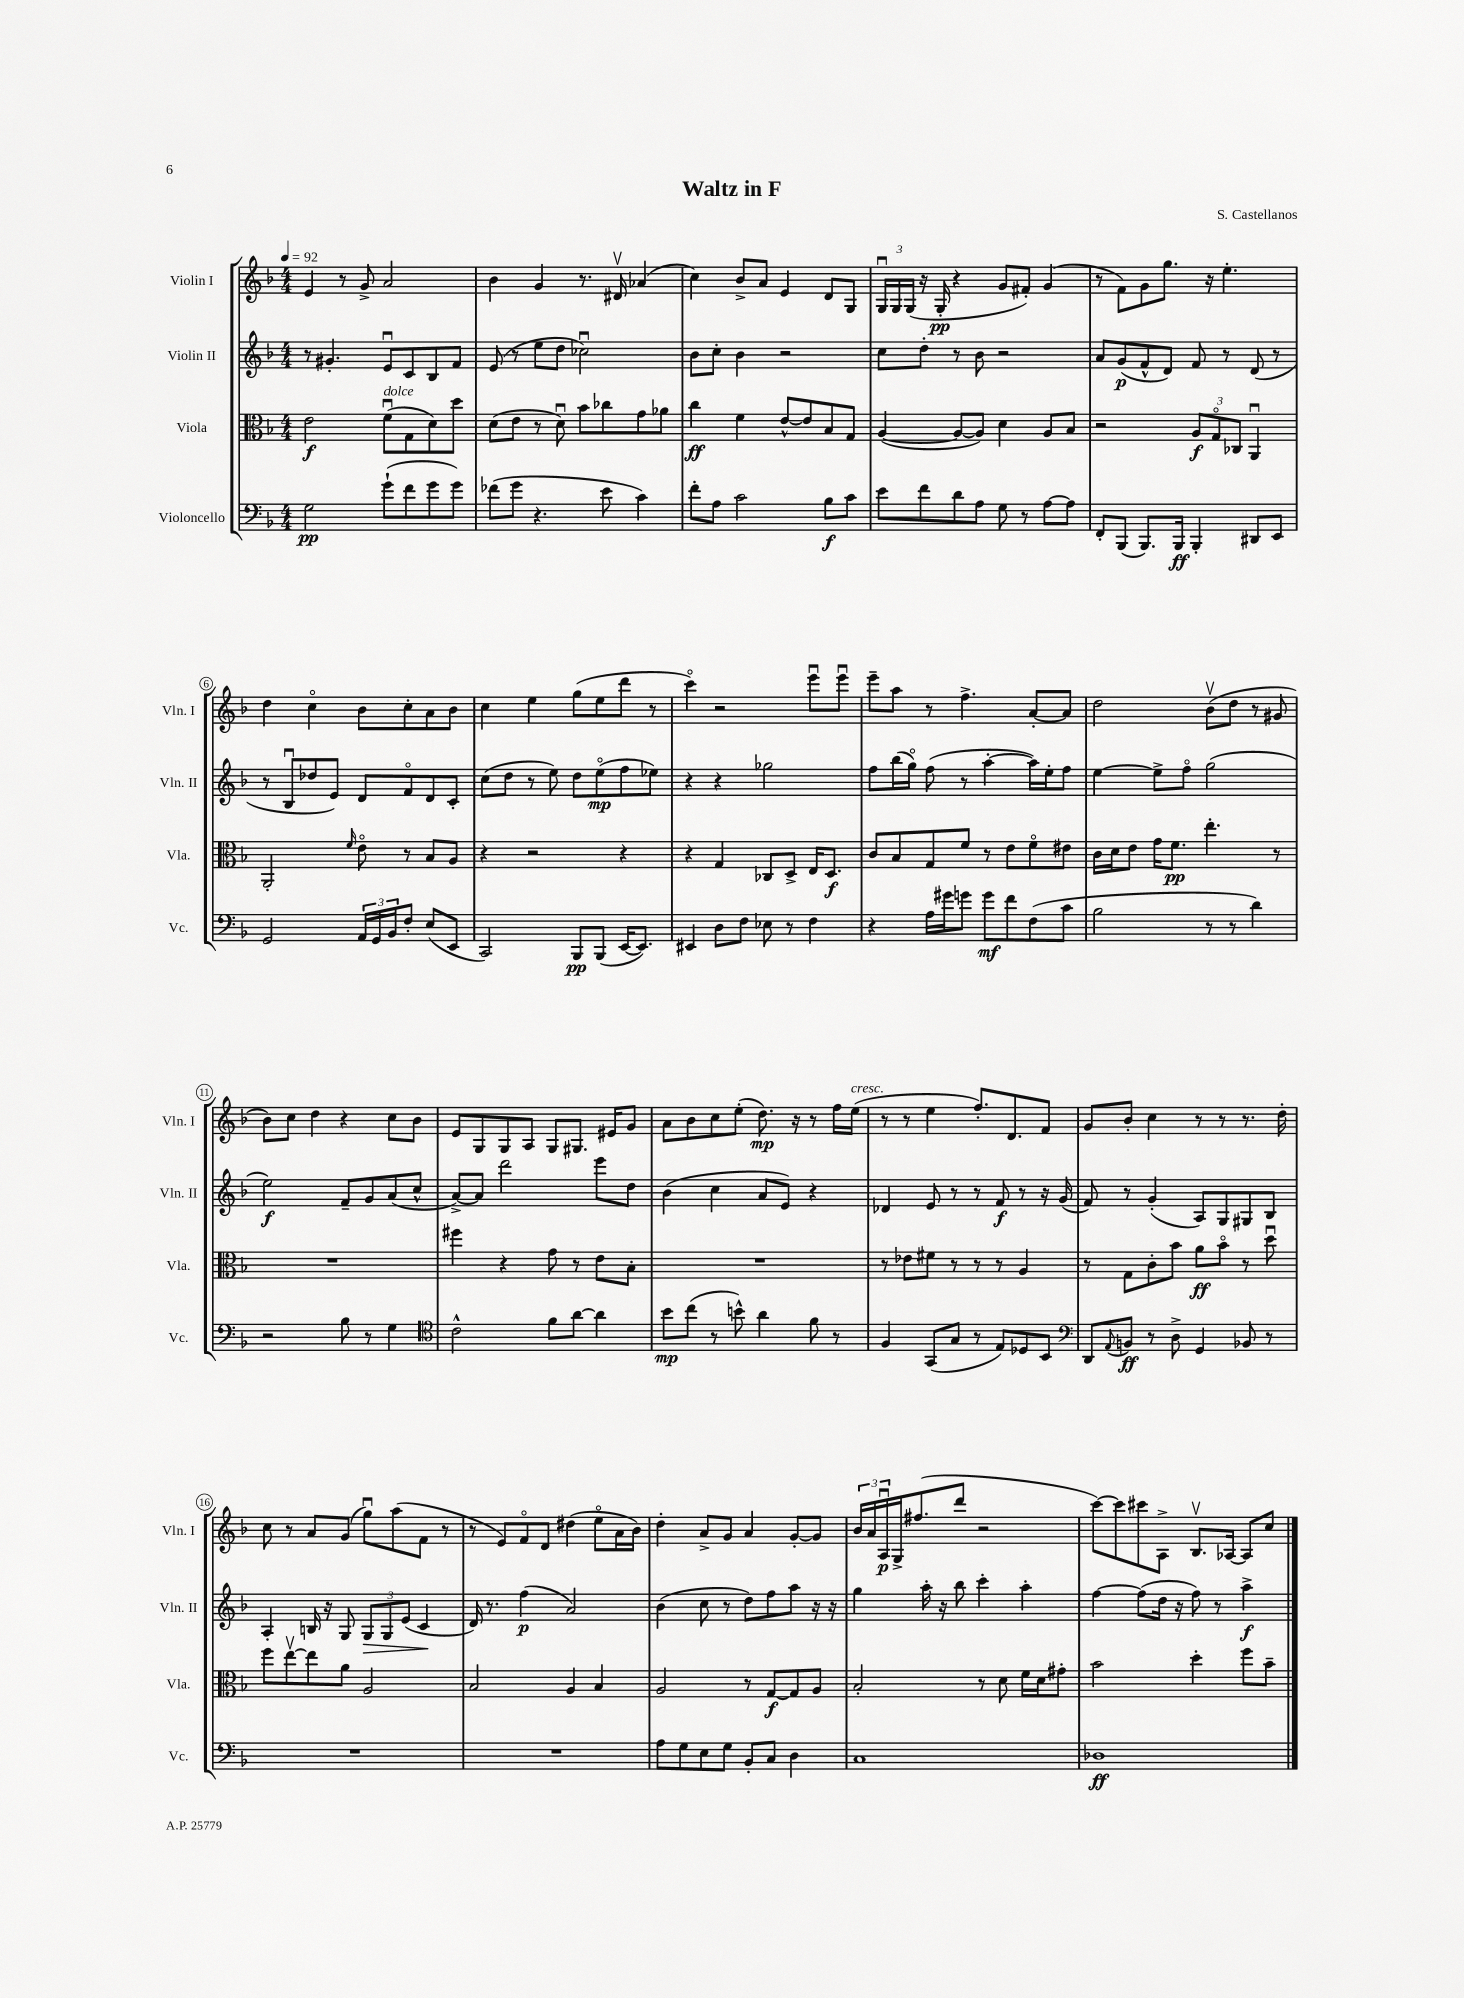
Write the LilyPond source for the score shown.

\header { title = "Waltz in F" composer = "S. Castellanos" }
<<
\new StaffGroup <<
\new Staff = "s0" \with { instrumentName = "Violin I" shortInstrumentName = "Vln. I" } {
    \clef treble \key f \major \numericTimeSignature \time 4/4 \tempo 4 = 92
    e'4 r8 g'8-> a'2 |
    bes'4 g'4 r8. dis'16\upbow aes'4( |
    c''4) bes'8-> a'8 e'4 d'8 g8 |
    \tuplet 3/2 { g16\downbow g16 g16( } r16 g16-.\pp r4 g'8 fis'8-.) g'4( |
    r8 f'8) g'8 g''8. r16 e''4.-. |
    d''4 c''4\flageolet bes'8 c''8-. a'8 bes'8 |
    c''4 e''4 g''8( e''8 d'''8 r8 |
    c'''4\flageolet) r2 e'''8\downbow e'''8\downbow |
    e'''8-- a''8 r8 f''4.-> a'8~-. a'8 |
    d''2 bes'8\upbow( d''8 r8 gis'8 |
    bes'8) c''8 d''4 r4 c''8 bes'8 |
    e'8 g8 g8 a8 g8 gis8. eis'16 g'8 |
    a'8 bes'8 c''8 e''8-.( d''8.\mp) r16 r8 f''16 e''16^\markup { \italic "cresc." }( |
    r8 r8 e''4 f''8.-.) d'8. f'8 |
    g'8 bes'8-. c''4 r8 r8 r8. d''16-. |
    c''8 r8 a'8 g'8( g''8\downbow) a''8( f'8 r8 |
    r8 e'8) f'8\flageolet d'8 dis''4( e''8\flageolet a'16 bes'16) |
    d''4-. a'8-> g'8 a'4 g'8~-. g'8 |
    \tuplet 3/2 { bes'16 a'16 a16\downbow\p } g16-> fis''8.( d'''8 r2 |
    c'''8~) c'''8 cis'''8 a8-> bes8.\upbow aes16~ aes8 c''8 \bar "|." |
}
\new Staff = "s1" \with { instrumentName = "Violin II" shortInstrumentName = "Vln. II" } {
    \clef treble \key f \major \numericTimeSignature \time 4/4
    r8 gis'4.-. e'8\downbow c'8 bes8 f'8 |
    e'8( r8 e''8 d''8 ces''2\downbow) |
    bes'8 c''8-. bes'4 r2 |
    c''8 d''8-. r8 bes'8 r2 |
    a'8 g'8\p( f'8-^ d'8) f'8 r8 d'8( r8 |
    r8 bes8\downbow des''8 e'8) d'8 f'8\flageolet d'8 c'8-. |
    c''8( d''8 r8 e''8) d''8 e''8\flageolet\mp( f''8 ees''8) |
    r4 r4 ges''2 |
    f''8 bes''16( g''16\flageolet) f''8( r8 a''4~-. a''16) e''16-. f''8 |
    e''4~ e''8-> f''8\flageolet g''2( |
    e''2\f) f'8-- g'8 a'8( c''8-^ |
    a'8~->) a'8 d'''2 e'''8 d''8 |
    bes'4( c''4 a'8 e'8) r4 |
    des'4 e'8 r8 r8 f'8\f r8 r16 g'16( |
    f'8) r8 g'4-.( a8) g8 gis8 bes8 |
    a4-. b16 r16 g8 \tuplet 3/2 { g8\> g8 e'8( } c'4\! |
    d'16) r8. f''4\p( a'2) |
    bes'4( c''8 r8 d''8) f''8 a''8 r16 r16 |
    g''4 a''16-. r16 bes''8 c'''4-. a''4-. |
    f''4~ f''8( d''16 r16 f''8) r8 a''4->\f \bar "|." |
}
\new Staff = "s2" \with { instrumentName = "Viola" shortInstrumentName = "Vla." } {
    \clef alto \key f \major \numericTimeSignature \time 4/4
    e'2\f f'8\downbow^\markup { \italic "dolce" }( g8 d'8) d''8 |
    d'8( e'8 r8 d'8\downbow) bes'8 ces''8 g'8 aes'8 |
    c''4\ff f'4 e'8~-^ e'8 bes8 g8 |
    a4~( a8~ a8) d'4 a8 bes8 |
    r2 \tuplet 3/2 { a8\f g8\flageolet ces8 } a,4\downbow |
    a,2-. \grace { f'16 } e'8\flageolet r8 bes8 a8 |
    r4 r2 r4 |
    r4 g4 ces8 d8-> e16 d8.\f |
    c'8 bes8 g8 f'8 r8 e'8 f'8\flageolet eis'8 |
    c'16 d'16 e'8 g'16 f'8.\pp e''4.-. r8 |
    R1 |
    fis''4 r4 g'8 r8 e'8 bes8-. |
    R1 |
    r8 ees'8 fis'8 r8 r8 r8 a4 |
    r8 g8 c'8-. bes'8 a'8\ff bes'8\flageolet r8 d''8\downbow |
    f''8 e''8~\upbow e''8 a'8 a2 |
    bes2 a4 bes4 |
    a2 r8 g8~\f g8 a8 |
    bes2-. r8 d'8 f'16 d'16 gis'8-. |
    bes'2 d''4-. f''8 bes'8-- \bar "|." |
}
\new Staff = "s3" \with { instrumentName = "Violoncello" shortInstrumentName = "Vc." } {
    \clef bass \key f \major \numericTimeSignature \time 4/4
    g2\pp g'8-!( f'8 g'8 g'8) |
    fes'8( g'8 r4. e'8 c'4) |
    f'8-. a8 c'2 bes8\f c'8 |
    e'8 f'8 d'8 a8 g8 r8 a8~ a8 |
    f,8-. bes,,8( bes,,8.) bes,,16\ff bes,,4-. dis,8 e,8 |
    g,2 \tuplet 3/2 { a,16 g,16 bes,16 } f8-. e8( e,8 |
    c,2) bes,,8\pp bes,,8( e,16~ e,8.) |
    eis,4 d8 f8 ees8 r8 f4 |
    r4 a16 gis'16 g'8 g'8\mf f'8 f8( c'8 |
    bes2 r8 r8 d'4) |
    r2 bes8 r8 g4 |
    \clef tenor c'2-^ f'8 a'8~ a'4 |
    bes'8\mp c''8( r8 b'8-^) a'4 f'8 r8 |
    f4 g,8( g8 r8 e8) des8 bes,8 |
    \clef bass d,8 \appoggiatura { a,8 } b,8\ff r8 d8-> g,4 bes,8 r8 |
    R1 |
    R1 |
    a8 g8 e8 g8 bes,8-. c8 d4 |
    c1 |
    des1\ff \bar "|." |
}
>>
>>
\layout { \context { \Score \override BarNumber.stencil = #(make-stencil-circler 0.1 0.3 ly:text-interface::print) } }
